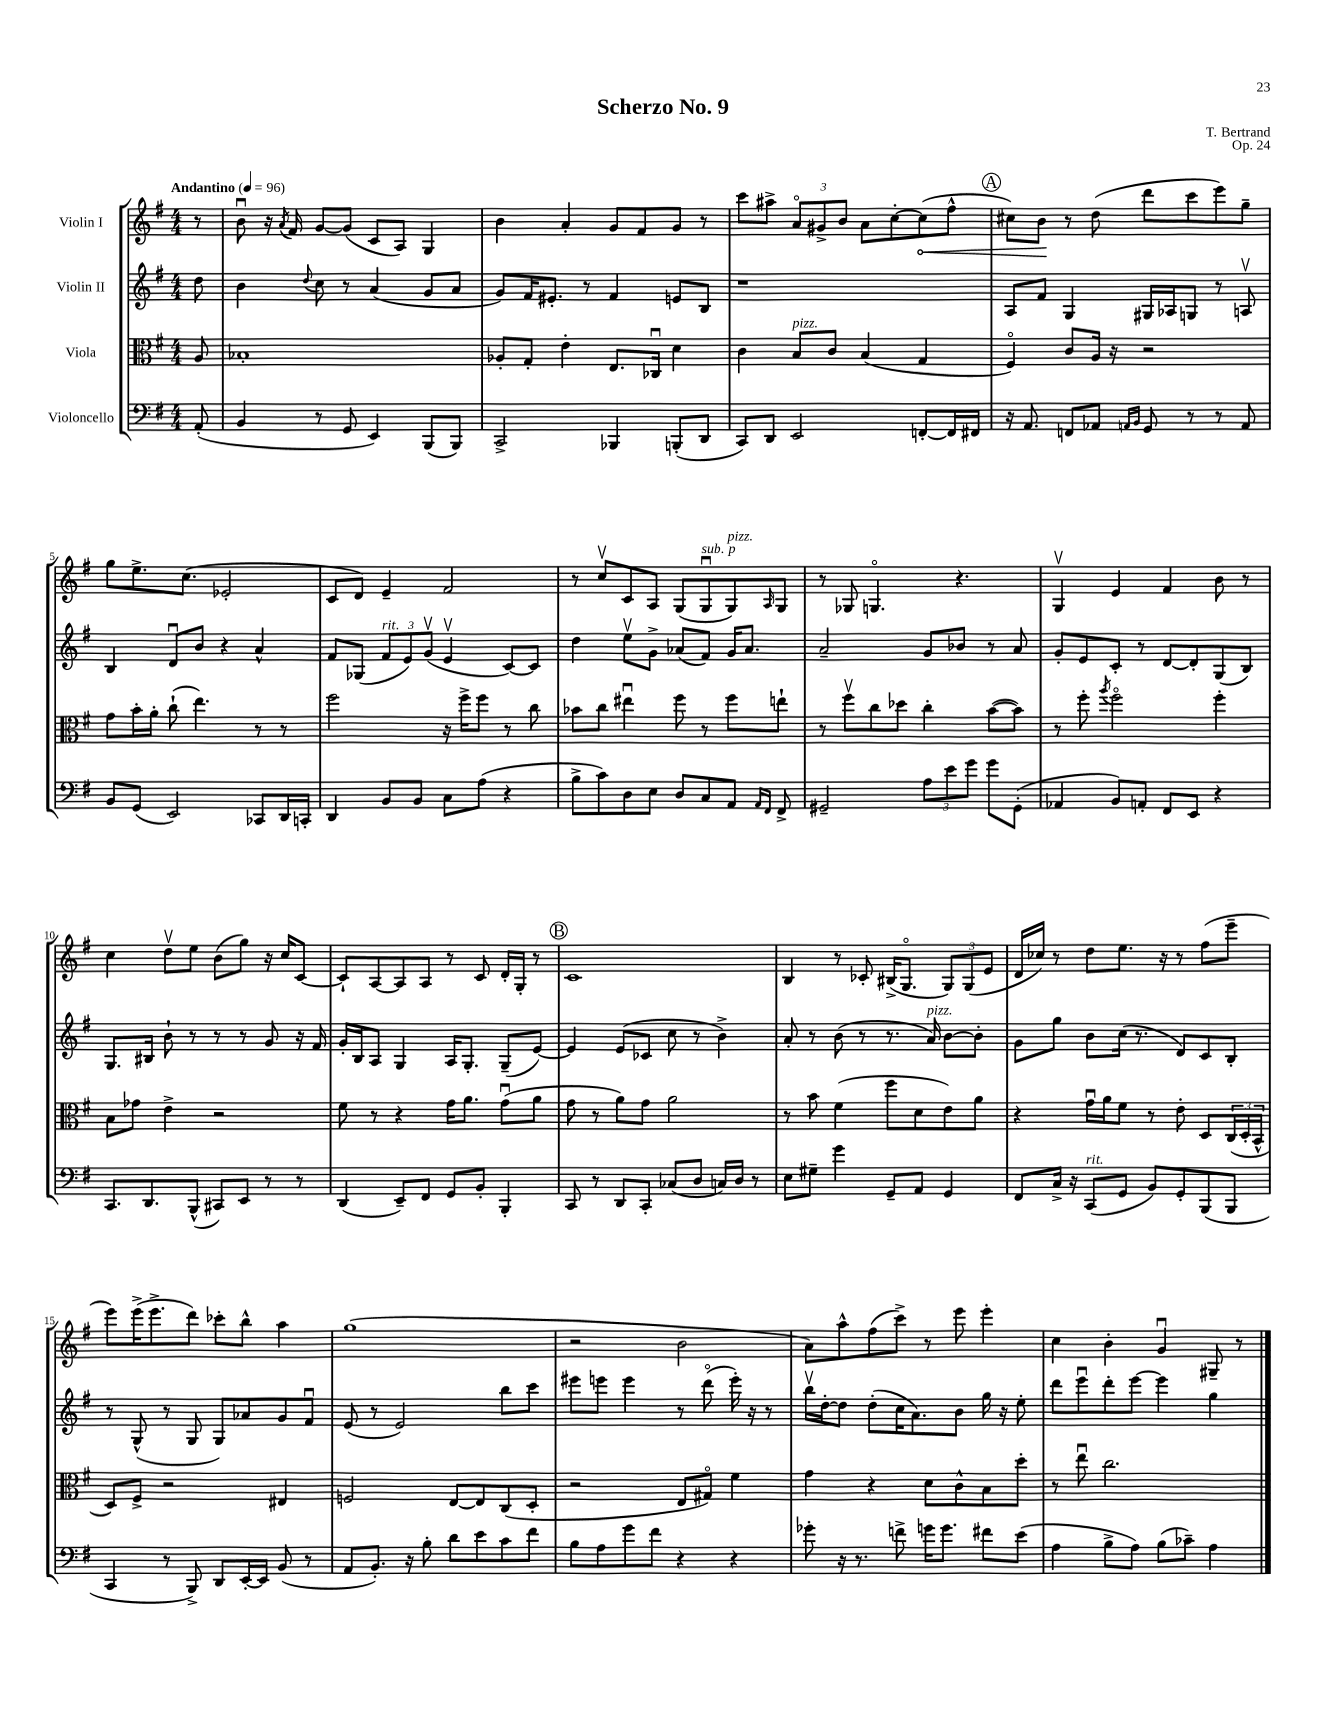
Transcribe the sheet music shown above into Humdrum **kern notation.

**kern	**kern	**kern	**kern	**dynam
*part4	*part3	*part2	*part1	*part1
*staff4	*staff3	*staff2	*staff1	*staff1
*I"Violoncello	*I"Viola	*I"Violin II	*I"Violin I	*
*clefF4	*clefC3	*clefG2	*clefG2	*
*k[f#]	*k[f#]	*k[f#]	*k[f#]	*
*M4/4	*M4/4	*M4/4	*M4/4	*
*MM96	*MM96	*MM96	*MM96	*
=	=	=	=	=
!	!	!	!LO:TX:a:B:t=Andantino	!
(8AA'/	8A/	8dd\	8r	.
=1	=1	=1	=1	=1
4BB/	1B-X'	4b\	8bu\	.
.	.	.	16r	.
.	.	.	8qa/	.
.	.	.	16f#/	.
.	.	8qqdd/	.	.
8r	.	8cc\	[8g/L	.
8GG/	.	8r	(8g/J]	.
4EE/)	.	(4a/	8c/L	.
.	.	.	8A/J)	.
(8BBB/L	.	8g/L	4G/	.
8BBB/J)	.	8a/J	.	.
=2	=2	=2	=2	=2
2CC^/	8A-X'/L	8g/L)	4b\	.
.	8G'/J	16f#/K	.	.
.	.	8.e#X'/J	.	.
.	4e'\	.	4a'/	.
.	.	8r	.	.
4BBB-X/	8.E/L	4f#/	8g/L	.
.	.	.	8f#/	.
.	16C-Xu/Jk	.	.	.
(8BBBn'/L	4d\	8en/L	8g/J	.
8DD/J	.	8B/J	8r	.
=3	=3	=3	=3	=3
8CC/L)	4c\	1r	8ccc\L	.
8DD/J	.	.	8aa#X^\J	.
!	!LO:TX:a:i:t=pizz.	!	!	!
2EE/	8B/L	.	12a/L	.
.	.	.	12g#X^/	.
.	8c/J	.	.	.
.	.	.	12b/J	.
.	(4B/	.	8a\L	.
.	.	.	[8cc'\	.
!	!	!	!	!LO:HP:b
[8FFn'/L	4G/	.	(8cc\]	<
16FF/L]	.	.	8ff#^^\J	.
16FF#X/JJ	.	.	.	.
!!LO:REH:place=s1:t=A
=4	=4	=4	=4	=4
16r	4F#/)	8A/L	8cc#X\L)	.
8.AA/	.	.	.	.
.	.	8f#/J	8b\J	.
8FFn/L	8c/L	4G/	8r	[
8AA-X/J	16A/Jk	.	(8dd\	.
.	16r	.	.	.
16qqAAn/LL	.	.	.	.
16qqBB/JJ	.	.	.	.
8GG/	2r	16G#X/LL	8ddd\L	.
.	.	16A-X/J	.	.
8r	.	8Gn/J	8ccc\	.
8r	.	8r	8eee\)	.
8AA/	.	8Anv/	8gg~\J	.
!!LO:LB:g=z
=5	=5	=5	=5	=5
8BB/L	8g\L	4B/	8gg\L	.
(8GG/J	16b'\L	.	8.ee^\	.
.	16a'\JJ	.	.	.
2EE/)	(8cc`\	8du/L	.	.
.	.	.	(8.cc\J	.
.	4.ee\)	8b/J	.	.
.	.	4r	2e-X'/	.
8CC-X/L	8r	4a^^/	.	.
16DD/L	8r	.	.	.
16CCn'/JJ	.	.	.	.
=6	=6	=6	=6	=6
4DD/	2ff#\	8f#/L	8c/L	.
.	.	(8G-X/J	8d/J)	.
!	!	!LO:TX:a:i:t=rit.	!	!
8BB/L	.	12f#/L	4e~/	.
.	.	12e/)	.	.
8BB/J	.	.	.	.
.	.	(12gv/J	.	.
8C\L	16r	4ev/	2f#/	.
.	16ff#^\KL	.	.	.
(8A\J	8ff#\J	.	.	.
4r	8r	[8c/L)	.	.
.	8cc\	8c/J]	.	.
=7	=7	=7	=7	=7
8B^\L	8b-X\L	4dd\	8r	.
8c\)	8cc\J	.	8ccv/L	.
8D\	4ee#Xu\	8eev\L	8c/	.
8E\J	.	8g^\J	8A/J	.
8D/L	8ff#\	(8a-X/L	(8G/L	.
!	!	!	!LO:TX:a:i:t=sub. p	!
8C/	8r	8f#/J)	8Gu/	.
!	!	!	!LO:TX:a:i:t=pizz.	!
8AA/J	8ff#\L	16g/KL	8G/)	.
.	.	8.a-/J	.	.
16qqAA/LL	.	.	.	.
16qqFF#/JJ	.	.	16qqA/	.
8FF#^/	8een`\J	.	8G/J	.
=8	=8	=8	=8	=8
2GG#X~/	8r	2a~/	8r	.
.	8ff#v\L	.	8G-X/	.
.	8cc\	.	4.Gn/	.
.	8dd-X\J	.	.	.
12A\L	4cc'\	8g/L	.	.
12e\	.	.	.	.
.	.	8b-X/J	4.r	.
12g\J	.	.	.	.
8g\L	([8b\L	8r	.	.
(8GG#'\J	8b\J])	8a/	.	.
=9	=9	=9	=9	=9
4AA-X/	8r	8g'/L	4Gv/	.
.	8ff#'\	8e/	.	.
.	8qaa/	.	.	.
8BB/L)	2ff#\	8c'/J	4e/	.
8AAn'/J	.	8r	.	.
8FF#/L	.	[8d/L	4f#/	.
8EE/J	.	8d'/]	.	.
4r	4ff#'\	(8G/	8b\	.
.	.	8B/J)	8r	.
!!LO:LB:g=z
=10	=10	=10	=10	=10
8.CC/L	8B\L	8.G/L	4cc\	.
.	8g-X\J	.	.	.
8.DD/	.	16B#X/Jk	.	.
.	4e^\	8b`\	8ddv\L	.
(8BBB^^/J	.	8r	8ee\J	.
8CC#X/L)	2r	8r	(8b\L	.
8EE/J	.	8r	8gg\J)	.
8r	.	8g/	16r	.
.	.	.	16cc/KL	.
8r	.	16r	[8c/J	.
.	.	16f#/	.	.
=11	=11	=11	=11	=11
(4DD/	8f#\	16g'/LL	8c`/L]	.
.	.	16B/J	.	.
.	8r	8A/J	[8A/	.
8EE~/L)	4r	4G/	8A/]	.
8FF#/J	.	.	8A/J	.
8GG/L	16g\KL	16A/KL	8r	.
.	8.a\J	8.G'/J	.	.
8BB'/J	.	.	8c/	.
4BBB'/	(8gu\L	(8G~/L	16d'/LL	.
.	.	.	16G'/JJ	.
.	8a\J	[8e/J)	8r	.
!!LO:REH:place=s1:t=B
=12	=12	=12	=12	=12
8CC/	8g\	4e/]	1c	.
8r	8r	.	.	.
8DD/L	8a\L)	(8e/L	.	.
8CC'/J	8g\J	8c-X/J	.	.
(8C-X/L	2a\	8cc\	.	.
8D/J	.	8r	.	.
16Cn/LL)	.	4b^\)	.	.
16D/JJ	.	.	.	.
8r	.	.	.	.
=13	=13	=13	=13	=13
8E\L	8r	8a'/	4B/	.
8G#X~\J	8b\	8r	.	.
4g\	(4f#\	(8b\	8r	.
.	.	8r	8c-X'/	.
8GG~/L	8ff#\L	8.r	(16B#X^/KL	.
.	.	.	8.G/J	.
8AA/J	8d\	.	.	.
!	!	!LO:TX:a:i:t=pizz.	!	!
.	.	16a/)	.	.
4GG/	8e\)	[8b\L	12G/L)	.
.	.	.	(12G/	.
.	8a\J	8b'\J]	.	.
.	.	.	12e/J	.
=14	=14	=14	=14	=14
8FF#/L	4r	8g\L	16d/LL	.
.	.	.	16cc-X/JJ)	.
16C^/Jk	.	8gg\J	8r	.
16r	.	.	.	.
!LO:TX:a:i:t=rit.	!	!	!	!
(8CC/L	16gu\LL	8b\L	8dd\L	.
.	16a\J	.	.	.
8GG/J	8f#\J	(16cc\Jk	8.ee\J	.
.	.	8.r	.	.
8BB/L)	8r	.	.	.
.	.	.	16r	.
8GG'/	8e'\	8d/L)	8r	.
(8BBB/	8D/L	8c/	(8ff#\L	.
8BBB/J	(24C/L	8B'/J	8eee~\J	.
.	24D'/	.	.	.
.	24BB^^/JJ	.	.	.
!!LO:LB:g=z
=15	=15	=15	=15	=15
4CC/	8D/L)	8r	8eee\L)	.
.	8F#^/J	(8G^^/	(16eee^\K	.
.	.	.	8.eee^\	.
8r	2r	8r	.	.
8BBB^/)	.	8G/	8ddd\J)	.
8DD/L	.	8G/L)	8ccc-X'\L	.
[16EE'/L	.	8a-X/	8bb^^\J	.
16EE/JJ]	.	.	.	.
(8BB/	4E#X/	8g/	4aa\	.
8r	.	8f#u/J	.	.
=16	=16	=16	=16	=16
8AA/L	2Fn/	(8e/	(1gg	.
8.BB'/J)	.	8r	.	.
.	.	2e/)	.	.
16r	.	.	.	.
8B'\	.	.	.	.
8d\L	[8E/L	.	.	.
8e\	8E/]	.	.	.
8c\	(8C/	8bb\L	.	.
8f#\J	8D'/J	8ccc\J	.	.
=17	=17	=17	=17	=17
8B\L	2r	8eee#X\L	2r	.
8A\	.	8eeen\J	.	.
8g\	.	4eee\	.	.
8f#\J	.	.	.	.
4r	8E/L	8r	2b\	.
.	8G#X/J)	(8ddd\	.	.
4r	4f#\	16eee'\)	.	.
.	.	16r	.	.
.	.	8r	.	.
=18	=18	=18	=18	=18
8g-X'\	4g\	16bbv\LL	8a\L)	.
.	.	[16dd'\J	.	.
16r	.	8dd\J]	8aa^^\	.
8.r	.	.	.	.
.	4r	(8dd'\L	(8ff#\	.
8fn^\	.	16cc\K	8ccc^\J)	.
.	.	8.a\)	.	.
16gn\KL	8d\L	.	8r	.
8.g\J	.	.	.	.
.	8c^^\	8b\J	8eee\	.
8f#X\L	8B\	16gg\	4eee'\	.
.	.	16r	.	.
(8e\J	8dd'\J	8ee'\	.	.
=19	=19	=19	=19	=19
4A\	8r	8ddd\L	4cc\	.
.	8eeu\	8eeeu\	.	.
8B^\L	2.cc\	8ddd'\	4b'\	.
8A\J)	.	[8eee\J	.	.
(8B\L	.	4eee\]	4gu/	.
8c-X~\J)	.	.	.	.
4A\	.	4gg\	8G#X~/	.
.	.	.	8r	.
==	==	==	==	==
*-	*-	*-	*-	*-
